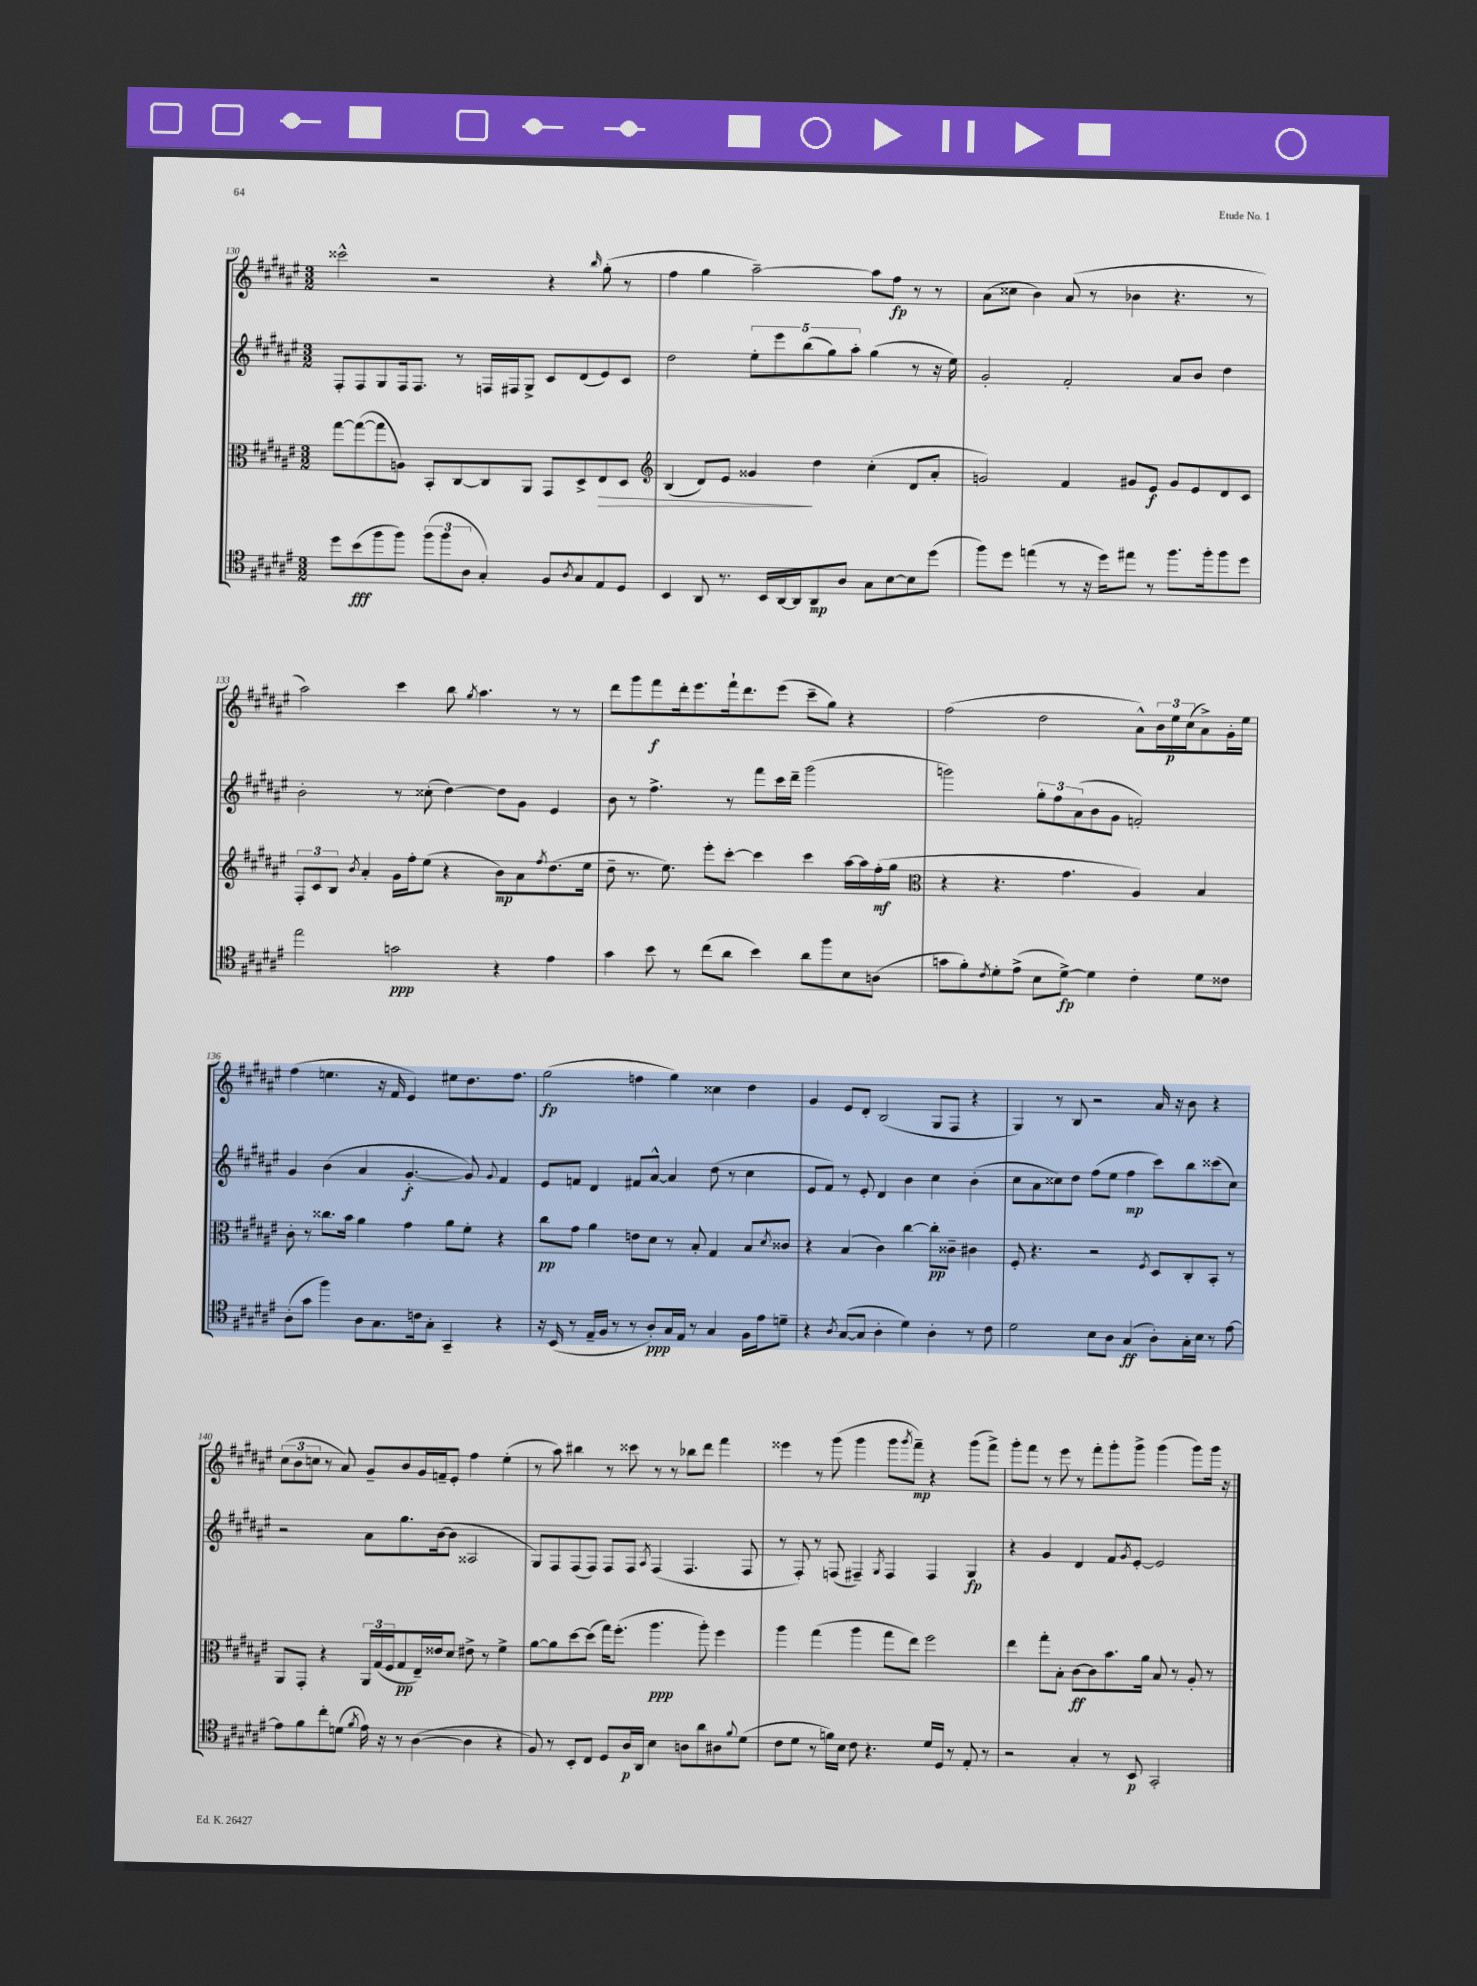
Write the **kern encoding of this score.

**kern	**kern	**kern	**kern
*staff4	*staff3	*staff2	*staff1
*clefC4	*clefC3	*clefG2	*clefG2
*k[f#c#g#d#a#e#]	*k[f#c#g#d#a#e#]	*k[f#c#g#d#a#e#]	*k[f#c#g#d#a#e#]
*M3/2	*M3/2	*M3/2	*M3/2
8dd#	[8gg#	8F#'	2ccc##^^
(8b	(8gg#_	8F#	.
8ff#	8gg#]	8G#	.
8ff#)	8A)	16F#	.
.	.	8.F#	.
(12ff#	8BB'	.	2r
12ff#	.	.	.
.	[8C#	8r	.
12A#	.	.	.
4G#')	8C#]	16F	.
.	.	16F#	.
.	8AA#	8G#^	.
8F#	8GG#	8c#	4r
8qA#	.	.	.
8G#	8D#^	(8d#	.
.	.	.	16qqbb
8E#	8E#	8e#)	(8gg#'
8D#	8D#	8c#	8r
=	=	=	=
*	*clefG2	*	*
4BB	(4B	2dd#	4ff#
8AA#	8d#)	.	4gg#
8.r	8e#	.	.
.	4g##	10ee#'	[2aa#~)
16BB	.	.	.
.	.	10eee#	.
[16AA#	.	.	.
16AA#]	.	.	.
.	.	(10bb	.
8AA#	4dd#	.	.
.	.	10gg#)	.
8A#	.	.	.
.	.	10aa#'	.
8G#	(4cc#'	(4gg#	8aa#]
[8B	.	.	8ff#
8B]	8d#	8r	8r
(8dd#	8a#'	16r	8r
.	.	16ee#)	.
=	=	=	=
8ff#)	2g)	2g#'	(8a#
8dd#	.	.	8cc##
(4ee	.	.	4b)
8r	4f#	2f#'	(8a#
16r	.	.	8r
16dd#)	.	.	.
8ee#	8g#	.	4b-
8r	8e#	.	.
8.ff#	8g#	8a#	4.r
.	8e#	8b	.
16ff#'	.	.	.
8ff#	8d#	4dd#	.
8dd#	8c#	.	8r
=	=	=	=
2ee#	12F#'	2b'	2aa#)
.	12c#	.	.
.	12B	.	.
.	8qb	.	.
.	4a#'	.	.
2g	16g#	8r	4ccc#
.	16ff#'	.	.
.	(8ee#	(8cc##'	.
.	4r	[4dd#)	8bb
.	.	.	8qgg#
.	.	.	4.aa#
4r	8b)	8dd#]	.
.	8a#	8g#	.
.	8qff#	.	.
4e#	(8.dd#	4e#	8r
.	.	.	8r
.	16ee#	.	.
=	=	=	=
4g#	8dd#~	8b	8ddd#
.	8.r	8r	8ggg#
8b	.	4.ff#^	8fff#
.	8.ee#)	.	.
8r	.	.	16ddd#'
.	.	.	8.eee#
(8cc#	8eee#'	.	.
8a#	[8ccc#'	8r	16fff#`
.	.	.	8.ddd#
4b)	4ccc#]	8fff#	.
.	.	16ccc#	(8eee#
.	.	16ddd#~	.
8a#	4ccc#	(2ggg#	8ccc#~
8ff#	.	.	8gg#)
8B	[16aa#	.	4r
.	16aa#]	.	.
(8A	(16ff#'	.	.
.	16gg#	.	.
=	=	=	=
*	*clefC3	*	*
8g	4r	2ggg)	(2ff#
8f#')	.	.	.
8qc#	.	.	.
8d#'	4.r	.	.
(8e#^	.	.	.
8B	.	12gg#'	2dd#
.	.	12ff#	.
[8d#^)	4.g#	.	.
.	.	(12a#	.
4d#]	.	8b	.
.	.	8g#	.
4c#'	4A#)	2f')	8a#^^)
.	.	.	24b
.	.	.	24ee#
.	.	.	(24cc#
8d#	4B	.	8a#^)
8c##	.	.	16g#'
.	.	.	16ee#
=	=	=	=
(8A#'	8c#'	4g#	(4ff#
8g#	8r	.	.
4ff#)	8.cc##	(4b	4.ee
.	16b	.	.
8A#	4a#	4a#	.
8.G#	.	.	16r
.	.	.	16f#
.	4g#	[4.g#'	4e#)
16c	.	.	.
8G#'	.	.	.
4GG#~	8a#	.	8ee#
.	8f#'	8g#])	8.dd#
.	.	8qqg#	.
4r	4r	4f#	.
.	.	.	8.ff#
=	=	=	=
16r	8cc#	8e#	(2gg#
(16BB	.	.	.
8r	8g#	8f	.
16E#~	4a#	4d#	.
16F#	.	.	.
8r	.	.	.
8r	8e	8f#	4ff
8A#')	8d#	[8a#^^	.
16G#	8r	4a#]	4gg#)
16E#	.	.	.
8r	8B'	.	.
4G#	4G#	(8dd#	4cc##
.	.	8r	.
16F#	8B	4cc#	4dd#
16e#	.	.	.
.	8qd#	.	.
8d~	8c##	.	.
=	=	=	=
4r	4r	8e#	4g#
.	.	8f#)	.
8qA#	.	.	.
([8G#	(4B	8r	8e#
8G#]	.	8e#'	8d#'
4A#'	4c#)	4d#	(2B
4d#)	[4cc#	4b	.
4A#'	8cc#']	4cc#	8G#
.	8c##~	.	8F#
8r	4c#	(4b'	4r
8c#	.	.	.
=	=	=	=
2d#	8F#'	8cc#	4G#)
.	4.r	8a#	.
.	.	8cc##)	8r
.	.	8dd#	8B
8B	2r	(8ff#	2r
8A#	.	8ee#	.
(4G#	.	4ff#	.
.	8qF#	.	.
8A#')	8D#	8ccc#)	16a#
.	.	.	16r
16G#'	8C#'	8bb	8b
16B	.	.	.
8r	8BB'	(8ccc##	4r
[8e#	8r	8cc##)	.
=	=	=	=
8e#]	8AA#	2r	(12cc#
.	.	.	12b
8f#	8GG#'	.	.
.	.	.	12cc
8cc#'	4r	.	8r
(8d	.	.	8a#)
8qf#	.	.	.
16e#)	24AA#	8a#	8g#~
.	(24G#	.	.
16r	.	.	.
.	24F#	.	.
8r	8G#	8.gg#	8b
([4A#	16E#~)	.	16g#
.	16e##	([16b	16f~
.	8d#	8b]	8e#'
4A#]	8e#^	2A##	4ff#
.	8r	.	.
4r	4f#^	.	(4ee#'
=	=	=	=
8F#)	[8a#	8G#)	8r
8r	8a#]	8F#	8aa#)
8BB'	[8dd#	(8F#	4bb#
8C#	(8dd#]	8F#)	.
8D#	16gg#)	8F#	8r
.	(8.ff#'	.	.
16A#	.	8F#	8ccc##
16AA#	.	.	.
.	.	8qA#	.
4B	4.aa#	(4F#	8r
.	.	.	8r
8A	.	4.F#	8bb-
8a#	8aa#')	.	8ddd#
8A#	4ff#	.	4fff#
8qqf#	.	.	.
(8d#	.	8F#	.
=	=	=	=
8c#	4aa#	8r	4eee##
8d#	.	8F#')	.
8r	(4gg#	8r	8r
16f)	.	(8F	(8ggg#
16B	.	.	.
8c#	4aa#	4F#~)	4ggg#
4.r	.	.	.
.	.	8qG#	.
.	8gg#	4F#	8ggg#
.	.	.	8qggg#
.	8ee#)	.	8fff#~)
16d#	2ff#	4F#	4r
16D#	.	.	.
8r	.	.	.
8E#'	.	4G#	(8ggg#
8r	.	.	8fff#^)
=	=	=	=
2r	4ee#	4r	8ggg#'
.	.	.	8fff#
.	8gg#'	4g#	8r
.	8B'	.	8eee#
4G#'	[8c#	4d#	8r
.	8c#]	.	8fff#'
8r	8.b	8f#	8ggg#'
.	.	8qg#	.
8BB	.	[8e#'	8ggg#^
.	16a#	.	.
2GG#'	8B	2e#]	(4ggg#
.	8r	.	.
.	8A#'	.	8ggg#)
.	8r	.	16ggg#
.	.	.	16r
==	==	==	==
*-	*-	*-	*-
